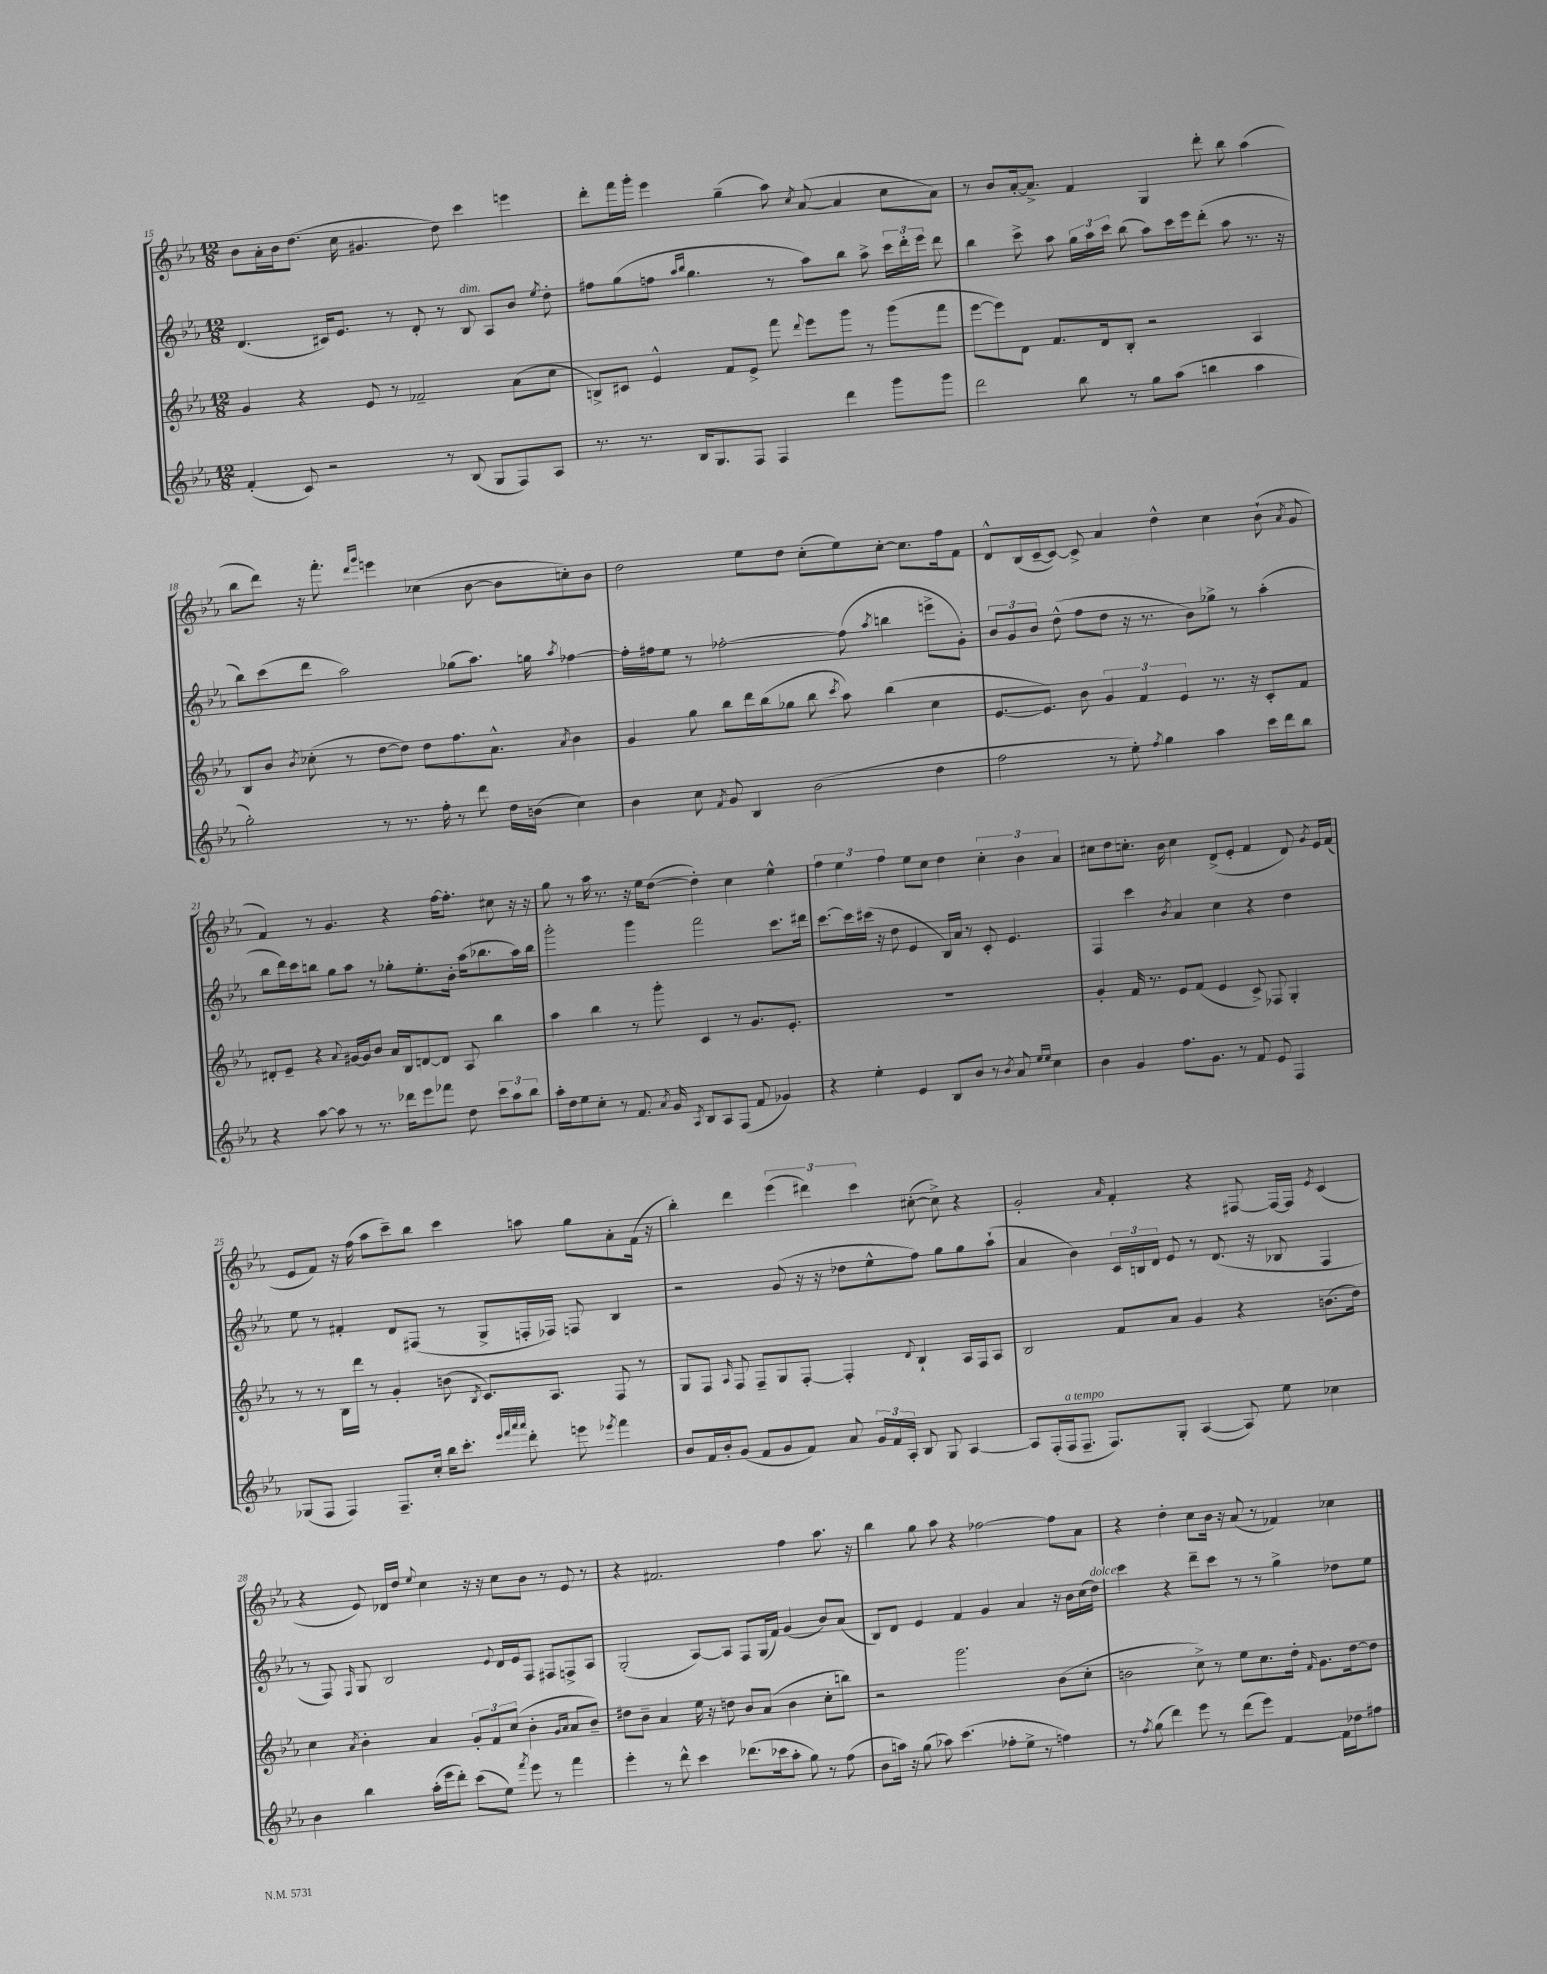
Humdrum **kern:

**kern	**kern	**kern	**kern
*staff4	*staff3	*staff2	*staff1
*clefG2	*clefG2	*clefG2	*clefG2
*k[b-e-a-]	*k[b-e-a-]	*k[b-e-a-]	*k[b-e-a-]
*M12/8	*M12/8	*M12/8	*M12/8
(4f'	4g	(4.d	8b-
.	.	.	16a-'
.	.	.	16b-
8c)	4r	.	(8.dd
2r	.	16c#)	.
.	.	8.e-	16cc
.	8e-	.	4.g#
.	8r	8r	.
.	2f-~	8d'	.
8r	.	8r	8dd)
(8B-	.	8B-	4ccc
8G	.	8A-	.
8F)	(8a-	8b-	4eee
.	.	8qee-	.
8A-	8cc	8dd'	.
=	=	=	=
8.r	8B^)	8ff#	8ddd'
.	8c#	(8gg	16fff
8.r	.	.	16ggg'
.	4e-^^	8ff	4eee-
.	.	16qqaa-	.
.	.	16qqbb-	.
16B-	.	4.gg	.
8.G	.	.	.
.	8f	.	(4gg~
8F	8e-^	.	.
4F	8fff	8r	8aa-)
.	8qqddd	.	8qcc
.	8eee-	8aa-)	([8a-
4ddd	8ggg	8bb-	4a-]
.	8r	8aa-^	.
8ggg	(8ggg	24ccc	8cc
.	.	24ddd'	.
.	.	24eee-	.
8ggg	8fff	8ddd	8a-)
=	=	=	=
2ddd	[8eee-	4bb-	8r
.	8eee-])	.	8b-
.	8d	8ccc^	[16a-'
.	.	.	8.a-^]
.	8.f	8aa-	.
8bb-	.	24gg	4f
.	.	24aa-	.
.	16d	.	.
.	.	24ccc	.
8r	8B-'	(8bb-	.
8gg	2r	8aa-)	4G
(8aa-	.	16ccc	.
.	.	16eee-	.
4bb	.	(8ddd'	8ddd'
.	.	8aa-	8bb-
4aa-	4A-	8.r	(4aa-
.	.	16r	.
=	=	=	=
2gg')	8B-	8bb-)	8bb-
.	8b-	(8ccc	8ddd)
.	8qb-	.	.
.	(8cc-'	8ddd	16r
.	.	.	8.fff'
.	8r	2aa-)	.
.	.	.	16qqddd
.	.	.	16qqggg
8r	[8dd	.	4eee
8.r	8dd])	.	.
.	8dd	.	(4cc-
16ff'	.	.	.
8r	8.ff	(8gg-	.
8ddd	.	8.aa-)	[8b-
.	8.a-^^	.	.
16dd	.	.	8b-]
(16b	.	16gg	.
.	8qa-	8qaa-	.
4cc)	4b-	[4ff-	8cc')
.	.	.	8b-
=	=	=	=
4b-	4g	16ff-']	2dd
.	.	16ff#	.
.	.	8ee-	.
8cc	8gg	8r	.
8qf	.	.	.
8g	8bb-	[2ff-'	.
4B-	16ddd	.	8ee-
.	(16bb-	.	.
.	8gg-	.	8dd
(2b-	8bb-	.	(8cc'
.	8qccc	.	.
.	8aa-)	(8ff-]	8ee-)
.	.	8qaa-	.
.	(4bb-	4bb	[8cc'
.	.	.	8.cc]
4dd	4cc	8eee^	.
.	.	.	16ff
.	.	8g')	8f
=	=	=	=
2ff	[8.e-	12b-	8d^^
.	.	12g	.
.	.	.	(16B-
.	.	12b-	.
.	8.e-])	.	[16c~
.	.	(8dd^^	8c_)
.	8b-	8ff	8c^]
8r	6g	8dd	4a-
8ee-')	.	16r	.
.	6f	.	.
.	.	8.r	.
8qff	.	.	.
4gg	.	.	4dd^^
.	6e-	.	.
.	.	8b-)	.
4aa-	8.r	8gg-^	4cc
.	.	8r	.
.	16r	.	.
16ccc	8c'	(4aa-'	(8b-`
16ddd	.	.	.
.	.	.	8qa-
8bb-	8f	.	8g
=	=	=	=
4r	8d#'	8bb-	4f)
.	8e-~	16ddd)	.
.	.	16ccc	.
[8aa-	4r	8bb	8r
8aa-]	.	8gg	4.g
.	8qqa-	.	.
8r	[16g#	8aa-	.
.	16g#]	.	.
8.r	8b-	8r	.
.	16a-	8gg-'	4r
16ddd-	16B-	.	.
8eee-	[8d	8.ee-'	.
8fff-	8d]	.	[16ff
.	.	16b-'	8.ff']
8dd	8A-	(16aa-	.
.	.	8.bb-	.
12ccc	4bb-	.	8cc#
12aa-	.	.	.
.	.	16aa-)	16r
12bb-	.	.	.
.	.	16bb-	16r
=	=	=	=
16aa-'	4aa-	2ggg'	8gg
16dd	.	.	.
8ee-	.	.	8r
8cc'	4bb-	.	16aa-
.	.	.	8.r
8r	.	.	.
8.f	8r	4ggg	16r
.	.	.	16ee-
.	8ggg'	.	([8dd
8qa-	.	.	.
16g	.	.	.
8qA-	.	.	.
8B-	4c	2fff	4dd'])
8A-	.	.	.
(8F	8r	.	4cc
8f	8.g	.	.
4g-)	.	8.ccc	4ee-^^
.	8.e-'	.	.
.	.	16ddd#	.
=	=	=	=
4r	1.r	[8.ccc	6ff
.	.	.	6ee-
.	.	16ccc]	.
4ee-'	.	(16ccc#	.
.	.	16r	.
.	.	.	6ff
.	.	8dd	.
4e-	.	4e-	8ee-
.	.	.	8cc
8B-	.	16B-)	4dd
.	.	16a-	.
8b-	.	8r	.
8r	.	8c'	6cc'
8qb-	.	.	.
8a-	.	4.e-	.
.	.	.	6b-
16qqee-	.	.	.
16qqee-	.	.	.
4cc	.	.	.
.	.	.	6a-
=	=	=	=
4b-	4g'	4F	8cc#
.	.	.	8dd
4g	16f	4ccc	8.cc'
.	8.r	.	.
.	.	.	16b-
.	.	8qb-	.
8.ff	8e-	4a-	4cc
.	(8f	.	.
8.g	.	.	.
.	4e-	4cc	(8d^
8r	.	.	8e-'
8f	8c^)	4r	4f
8e-	8F-	.	.
4F	4G'	4dd	8d)
.	.	.	8qg
.	.	.	16e-
.	.	.	(16f
=	=	=	=
(8G-	8r	8ee-	8e-
8F	8r	8r	8f)
4F)	16B-	4f#'	16r
.	16ddd	.	(16ff
.	8r	.	8aa-
8.F~	4g'	8d	8ccc~)
.	.	(8F#	8bb-
16cc'	.	.	.
16bb-	(8b	8r	4ccc
8.ccc'	.	.	.
.	8qB-	.	.
.	8.c)	8G^	.
32qqeee-	.	.	.
32qqfff	.	.	.
32qqaaa-	.	.	.
32qqaaa-	.	.	.
8ddd'	.	16F'	8aa
.	8.A-	16F-)	.
8eee	.	8F	8gg
8qeee-	.	.	.
4fff	8F	4B-	8a-'
.	8r	.	(16f
.	.	.	16r
=	=	=	=
8b-	8G	2r	4bb-')
16f	8F	.	.
16b-'	.	.	.
.	16qqA-	.	.
(8g	8F	.	4ddd
8f	8F~	.	.
8g	8G	(8g	(6eee-
8f)	[8F'	16r	.
.	.	.	6ddd#)
.	.	16r	.
8a-	4F']	8dd-	.
.	.	.	6ccc
24g	.	8ee-^^	.
24f	.	.	.
24A-'	.	.	.
.	8qqd	.	.
8B-	4B-`	8ff)	([8cc#'
8G	.	8gg	8cc#^])
[4A-	16A-	8gg	4r
.	16F	.	.
.	8A-	(8aa-`	.
=	=	=	=
8A-]	2B-	4a-	2g'
(16F'	.	.	.
16F	.	.	.
8.F~	.	4b-)	.
8.F)	.	.	.
.	.	.	16qqa-
.	8f	24c	4f'
.	.	24B	.
.	.	24d	.
8G'	8a-	8e-	.
([4A-	4g	8r	4r
.	.	(8.d	.
8A-])	4r	.	[8F#
.	.	16r	.
8ee-	.	8B-	16F#_
.	.	.	16F#]
.	.	.	8qe-
4cc-	(8.b	4F	(4c
.	16dd)	.	.
=	=	=	=
4b-	4cc	8r	4r
.	.	8F)	.
.	8qa-	16qqF	.
4bb-	4b-'	8G	8e-)
.	.	2B-	16d-
.	.	.	16dd
.	.	.	8qqee-
(16aa-'	4a-	.	4cc
16eee-	.	.	.
8ddd')	.	.	.
(8ccc	12g'	.	16r
.	.	.	16r
.	12f	.	.
.	.	8qqe-	.
8ee-)	.	16d	8cc
.	(12cc	.	.
.	.	16e-	.
8qfff	.	.	.
8eee-	4b-'	8F	8b-
8r	.	8F#	8r
.	16qqg	.	.
.	16qqa-	.	.
4fff	8a-	8F^	8e-
.	8b-~)	8A-	8r
=	=	=	=
4eee-'	8dd#	(2G'	4r
.	8b-~	.	.
8r	4a-	.	2.f#
8ddd^^	.	.	.
4ccc	16ee-	[8A-)	.
.	16r	.	.
.	8dd	8A-]	.
(8.ddd-	8b-	8F	.
.	(8a-	(16G	.
16ccc-	.	16f)	.
8aa-'	4b-	(4g	4ff
8gg)	.	.	.
8r	8cc'	8b-)	8.aa-
(8ff	8bb)	(8a-	.
.	.	.	16r
=	=	=	=
8b-	2r	8B-)	4bb-
16aa)	.	8d	.
16r	.	.	.
(8gg	.	4e-	8gg
8aa-)	.	.	8aa-
(4.ccc	2.ggg	4f	4r
.	.	4g	[2ff-
8ff-'	.	.	.
8ee-^	.	4a-	.
8r	.	.	.
4ff)	(8b-	16r	8ff-]
.	.	16b-	.
.	8cc'	(16cc	8a-
.	.	16dd)	.
=	=	=	=
8r	2b	4ccc	4r
8qff	.	.	.
(8gg	.	.	.
4ddd)	.	4r	4dd'
8eee-	8cc^)	8ddd~	8cc
8r	8r	8ccc	16b-
.	.	.	16r
(8ddd	8ee-	8r	(8a-
8eee-)	8.cc	8r	8r
[4f	.	4gg^	4f-)
.	16dd'	.	.
.	16qqf	.	.
.	8.g	.	.
16f]	.	8dd-	4cc-
16dd-	[16dd	.	.
8ff#	8dd]	8ee-	.
==	==	==	==
*-	*-	*-	*-
